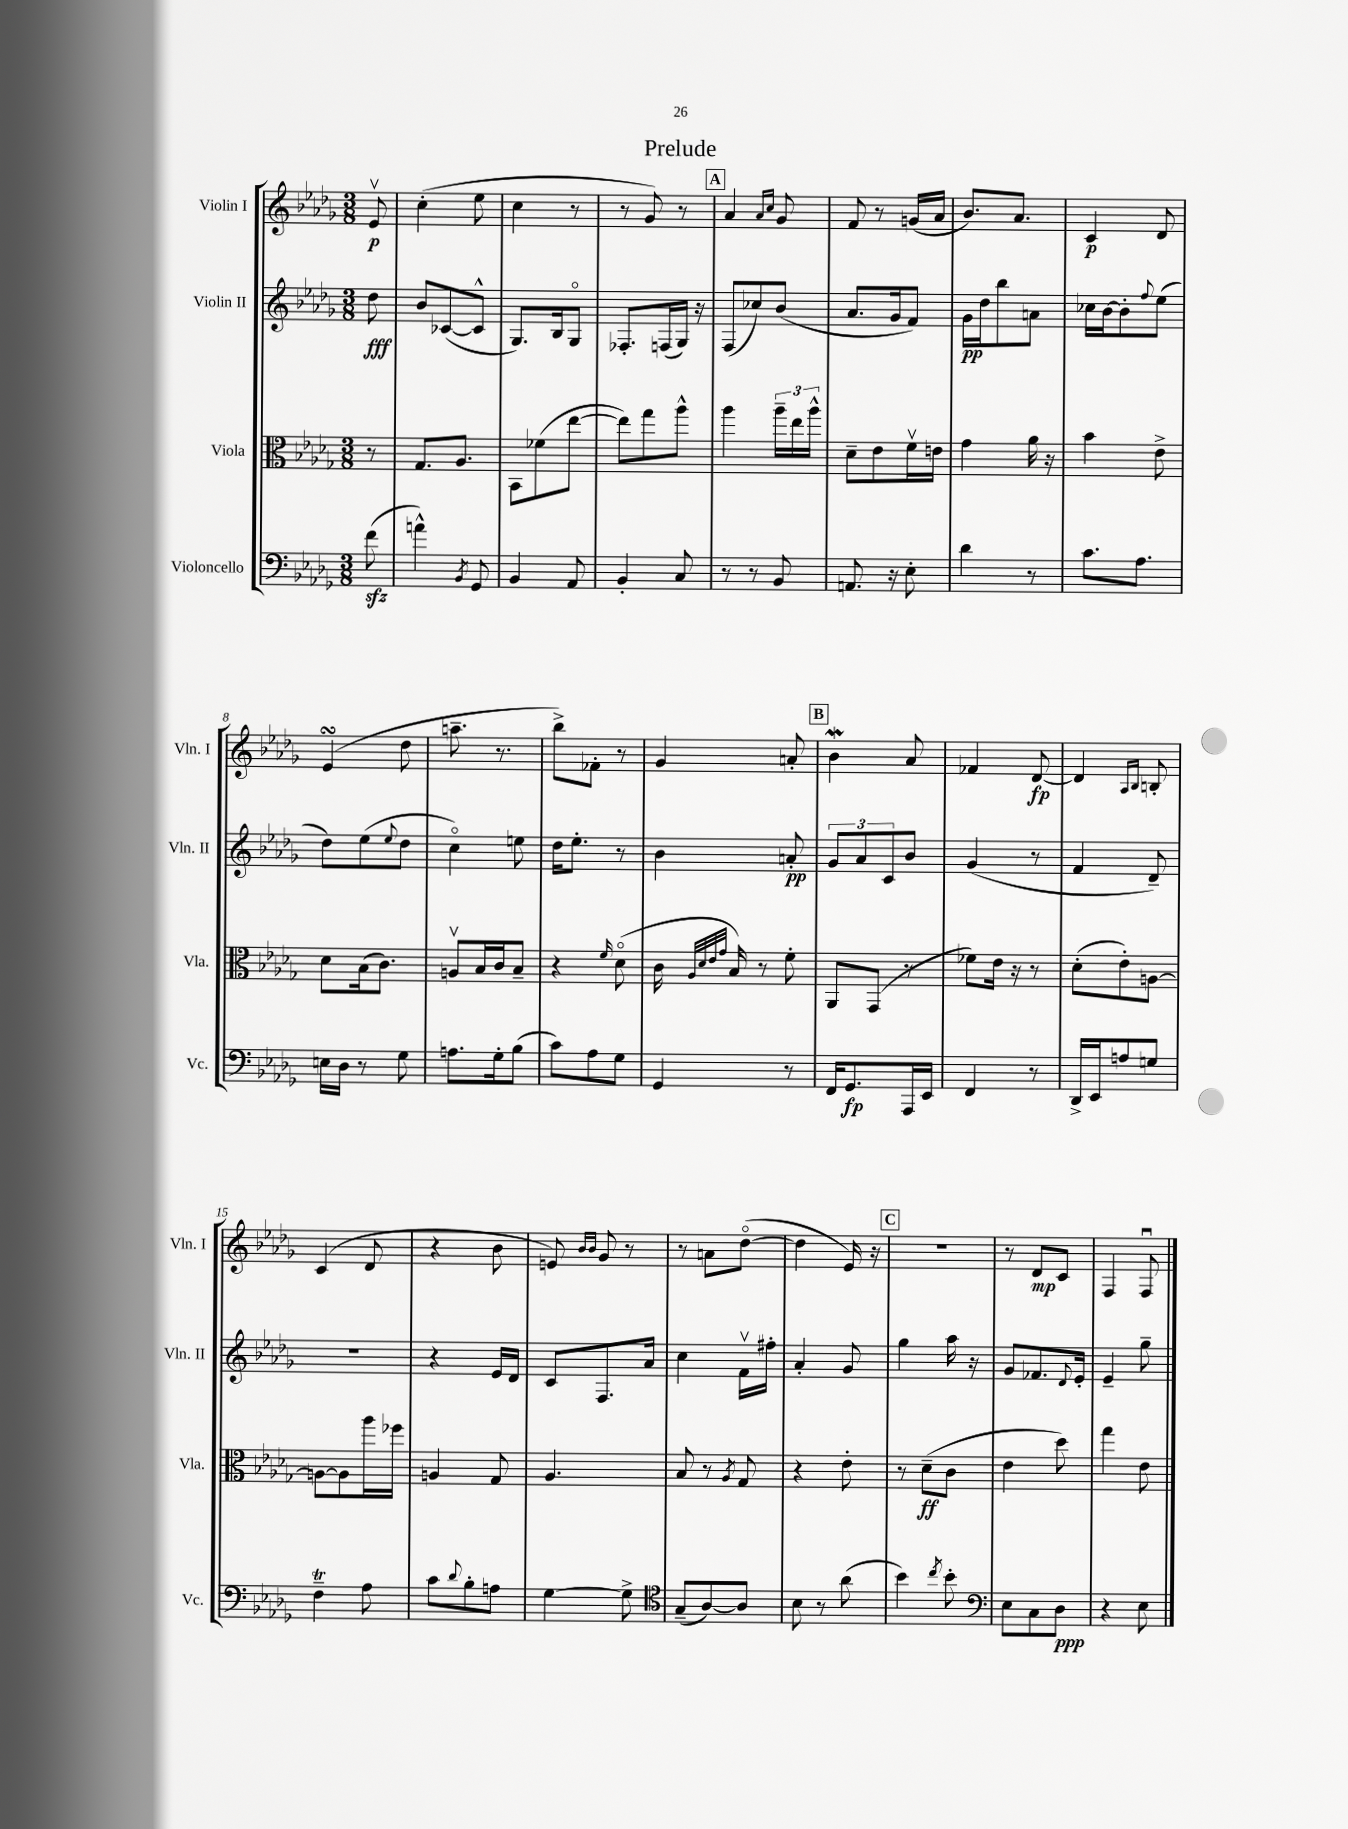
\header { title = "Prelude" }
<<
\new StaffGroup <<
\new Staff = "s0" \with { instrumentName = "Violin I" shortInstrumentName = "Vln. I" } {
    \clef treble \key des \major \numericTimeSignature \time 3/8 \partial 8
    ees'8\upbow\p |
    c''4-.( ees''8 |
    c''4 r8 |
    r8 ges'8) r8 |
    \mark \markup { \box "A" } aes'4 \grace { aes'16 c''16 } ges'8 |
    f'8 r8 g'16( aes'16 |
    bes'8.) aes'8. |
    c'4\p des'8 |
    ees'4\turn( des''8 |
    a''8.-- r8. |
    bes''8->) fes'8-. r8 |
    ges'4 a'8-. |
    \mark \markup { \box "B" } bes'4\mordent aes'8 |
    fes'4 des'8~\fp |
    des'4 \grace { aes16 bes16 } b8-. |
    c'4( des'8 |
    r4 bes'8 |
    e'8) \grace { bes'16 bes'16 } ges'8 r8 |
    r8 a'8 des''8~\flageolet( |
    des''4 ees'16) r16 |
    \mark \markup { \box "C" } R4. |
    r8 des'8\mp c'8 |
    f4 f8\downbow \bar "|." |
}
\new Staff = "s1" \with { instrumentName = "Violin II" shortInstrumentName = "Vln. II" } {
    \clef treble \key des \major \numericTimeSignature \time 3/8 \partial 8
    des''8\fff |
    bes'8 ces'8~( ces'8-^ |
    ges8.) bes16 ges8\flageolet |
    fes8.-. f16( ges16) r16 |
    \mark \markup { \box "A" } f8( ces''8) bes'8( |
    aes'8. ges'16 f'8) |
    ges'16\pp des''16 bes''8 a'8 |
    ces''16 bes'16~ bes'8-. \appoggiatura { f''8 } ees''8( |
    des''8) ees''8( \appoggiatura { ees''8 } des''8 |
    c''4\flageolet) e''8 |
    des''16 ees''8.-. r8 |
    bes'4 a'8-.\pp |
    \mark \markup { \box "B" } \tuplet 3/2 { ges'8 aes'8 c'8 } bes'8 |
    ges'4( r8 |
    f'4 des'8--) |
    R4. |
    r4 ees'16 des'16 |
    c'8 f8. aes'16 |
    c''4 f'16\upbow fis''16-. |
    aes'4-. ges'8 |
    \mark \markup { \box "C" } ges''4 aes''16 r16 |
    ges'8 fes'8. \appoggiatura { des'8 } ees'16-. |
    ees'4-- ges''8-- \bar "|." |
}
\new Staff = "s2" \with { instrumentName = "Viola" shortInstrumentName = "Vla." } {
    \clef alto \key des \major \numericTimeSignature \time 3/8 \partial 8
    r8 |
    ges8. aes8. |
    bes,8 fes'8( ees''8~ |
    ees''8) ges''8 aes''8-^ |
    \mark \markup { \box "A" } aes''4 \tuplet 3/2 { aes''16-- ees''16 aes''16-^ } |
    des'8-- ees'8 f'16\upbow e'16 |
    ges'4 aes'16 r16 |
    bes'4 ees'8-> |
    des'8 bes16( c'8.) |
    a8\upbow bes16 c'16 bes8-- |
    r4 \grace { f'16 } des'8\flageolet( |
    c'16 \grace { aes32 des'32 ees'32 ges'32 } bes16) r8 f'8-. |
    \mark \markup { \box "B" } aes,8 ges,8( r8 |
    fes'8) ees'16 r16 r8 |
    des'8-.( ees'8-.) a8~ |
    a8~ a8 aes''16 fes''16 |
    a4 ges8 |
    aes4. |
    bes8 r8 \acciaccatura { aes8 } ges8 |
    r4 ees'8-. |
    \mark \markup { \box "C" } r8 des'8--\ff( c'8 |
    ees'4 des''8) |
    ges''4 ees'8 \bar "|." |
}
\new Staff = "s3" \with { instrumentName = "Violoncello" shortInstrumentName = "Vc." } {
    \clef bass \key des \major \numericTimeSignature \time 3/8 \partial 8
    f'8\sfz( |
    a'4-^) \acciaccatura { bes,8 } ges,8 |
    bes,4 aes,8 |
    bes,4-. c8 |
    \mark \markup { \box "A" } r8 r8 bes,8 |
    a,8. r16 ees8-. |
    des'4 r8 |
    c'8. aes8. |
    e16 des16 r8 ges8 |
    a8. ges16-. bes8( |
    c'8) aes8 ges8 |
    ges,4 r8 |
    \mark \markup { \box "B" } f,16 ges,8.\fp aes,,16 ees,16 |
    f,4 r8 |
    des,16-> ees,16 a8 g8 |
    f4--\trill aes8 |
    c'8 \appoggiatura { des'8 } bes8-. a8 |
    ges4~ ges8-> |
    \clef tenor ges8--( aes8~) aes8 |
    bes8 r8 aes'8( |
    \mark \markup { \box "C" } bes'4) \acciaccatura { c''8 } bes'8-. |
    \clef bass ees8 c8 des8\ppp |
    r4 ees8 \bar "|." |
}
>>
>>
